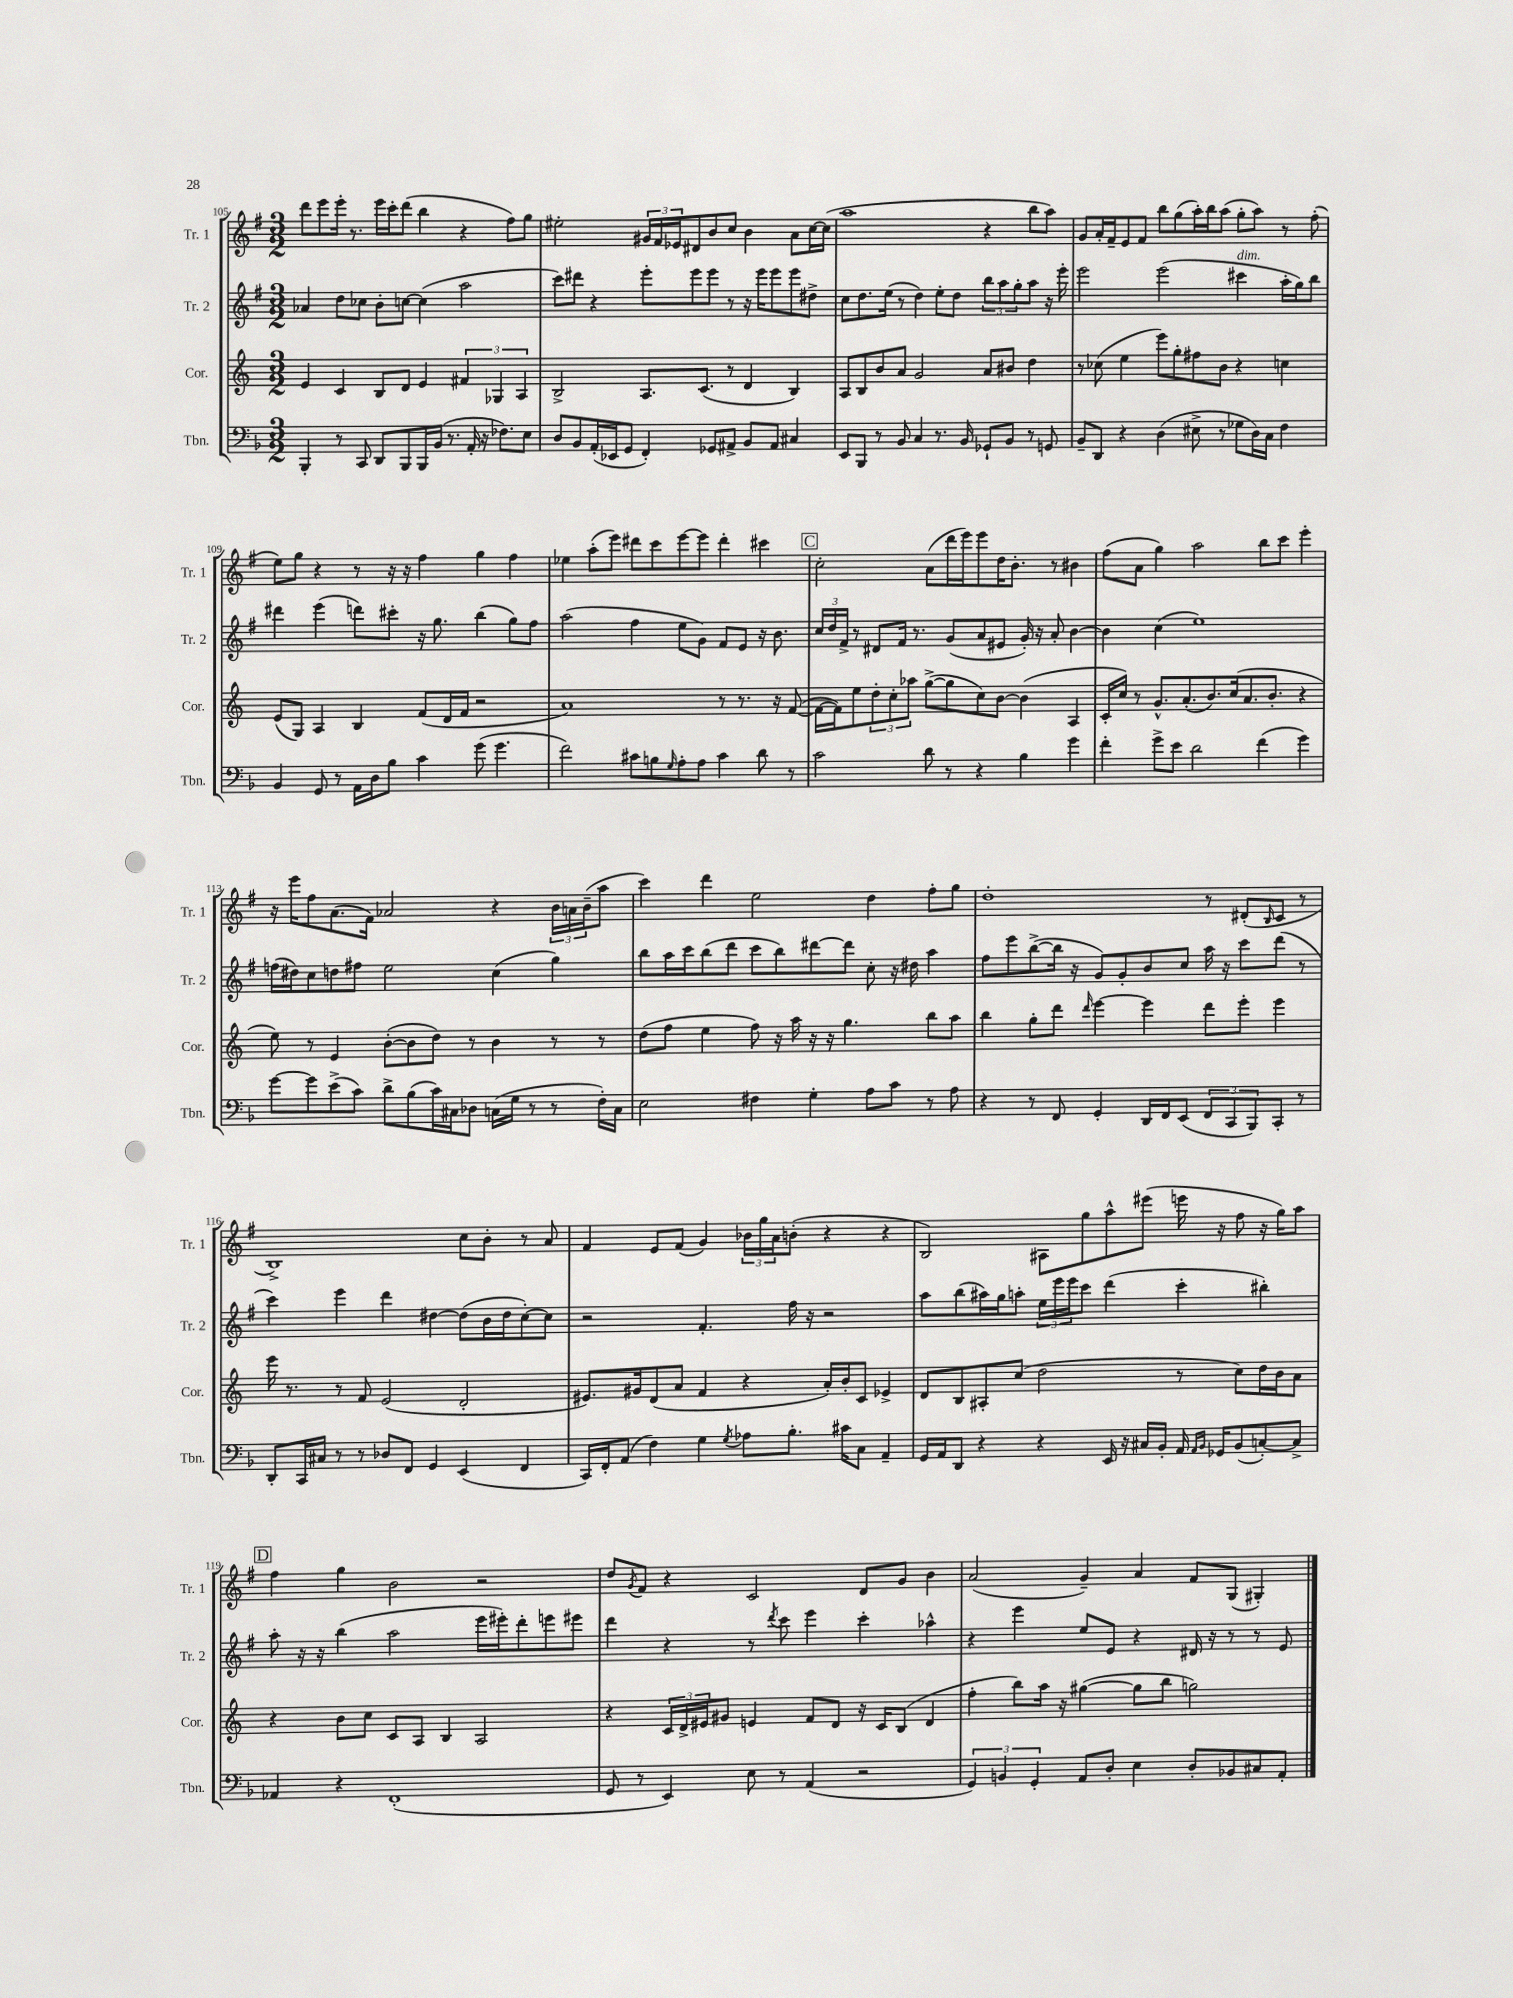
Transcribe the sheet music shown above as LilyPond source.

<<
\new StaffGroup <<
\new Staff = "s0" \with { instrumentName = "Tr. 1" shortInstrumentName = "Tr. 1" } {
    \clef treble \key g \major \numericTimeSignature \time 3/2
    d'''8 e'''8 e'''16-. r8. e'''16 c'''16-. d'''8( b''4 r4 fis''8) g''8 |
    eis''2-. \tuplet 3/2 { gis'16 fis'16 ees'16 } dis'8 b'8 c''8 b'4 a'8 c''16~ c''16( |
    a''1 r4 b''8 a''8) |
    g'8 a'16-. fis'16-- e'8 fis'8 b''8 g''8( a''16-.) b''16 a''8( g''8-. a''8) r8 fis''8-.( |
    e''8) g''8 r4 r8 r16 r16 fis''4 g''4 fis''4 |
    ees''4 a''8-.( e'''8) dis'''8 c'''8 e'''8~ e'''8 dis'''4-. cis'''4 |
    \mark \markup { \box "C" } c''2-. a'8( d'''16 e'''16) e'''8 d''16 b'8.-. r8 bis'4 |
    fis''8( a'8 g''4) a''2 b''8 c'''8 e'''4-. |
    r16 e'''16 fis''8 a'8.( fis'16) aes'2 r4 \tuplet 3/2 { b'16 a'16 b'16--( } a''8 |
    c'''4) d'''4 e''2 d''4 fis''8-. g''8 |
    d''1-. r8 dis'8-.( \grace { b16 } c'8 r8 |
    b1->) c''8 b'8-. r8 a'8 |
    fis'4 e'8 fis'8( g'4) \tuplet 3/2 { bes'16 g''16 a'16 } b'8-.( r4 r4 |
    b2) ais8 g''8 a''8-^ eis'''8( e'''16 r16 fis''8 r16 g''16) a''8 |
    \mark \markup { \box "D" } fis''4 g''4 b'2 r2 |
    d''8 \acciaccatura { g'8 } fis'8 r4 c'2 d'8 g'8 b'4 |
    a'2( g'4--) a'4 fis'8 g8( gis4-.) \bar "|." |
}
\new Staff = "s1" \with { instrumentName = "Tr. 2" shortInstrumentName = "Tr. 2" } {
    \clef treble \key g \major \numericTimeSignature \time 3/2
    aes'4 d''8 ces''8 b'8-. c''8~ c''4( a''2 |
    c'''8) dis'''8 r4 e'''8-. e'''8 e'''8 r8 r16 e'''16 e'''8 e'''8 dis''8-> |
    c''8 d''8. e''16( r8 d''4) e''8-. d''8 \tuplet 3/2 { b''8 a''8 g''8-. } a''8 r16 e'''16-. |
    e'''2 e'''2( cis'''4^\markup { \italic "dim." } a''16-. g''16) b''8 |
    dis'''4 e'''4( d'''8) cis'''8-. r16 g''8. b''4( g''8) fis''8 |
    a''2( fis''4 e''8 g'8) fis'8 e'8 r16 b'8. |
    \mark \markup { \box "C" } \tuplet 3/2 { c''16 d''16 fis'16-> } r8 dis'8 fis'16 r8. g'8( a'8 eis'8 g'16-.) r16 a'8-. b'4~ |
    b'4 c''4( e''1) |
    f''16( dis''16) c''8 d''8 fis''8 e''2 c''4( g''4) |
    b''8 a''16 c'''16 b''8( d'''8 c'''8 b''8) dis'''8~ dis'''8 c''8-. r16 dis''16 a''4 |
    fis''8 e'''8 b''8~->( b''16 r16 g'8) g'8-. b'8 c''8 a''16 r16 c'''8 d'''8( r8 |
    c'''4) e'''4 d'''4 dis''4~ dis''8( b'16 dis''16 c''8~-.) c''8 |
    r2 fis'4.-. fis''16 r16 r2 |
    a''8 b''8( ais''16) g''16 a''8-. \tuplet 3/2 { e''16 e'''16 e'''16 } c'''8 d'''4( c'''4-. bis''4-.) |
    \mark \markup { \box "D" } a''8-. r16 r16 b''4( a''2 e'''16 eis'''16-.) d'''8-. e'''8 eis'''8 |
    d'''4 r4 r8 \acciaccatura { d'''8 } c'''8 e'''4 c'''4-. aes''4-^ |
    r4 e'''4 e''8 e'8 r4 dis'16 r16 r8 r8 e'8 \bar "|." |
}
\new Staff = "s2" \with { instrumentName = "Cor." shortInstrumentName = "Cor." } {
    \clef treble \key c \major \numericTimeSignature \time 3/2
    e'4 c'4 b8 d'8 e'4 \tuplet 3/2 { fis'4 ges4 a4 } |
    b2-> a8. c'8.( r8 d'4 b4) |
    a8 b8 b'8 a'8 g'2 a'8 bis'8 d''4 |
    r8 ces''8( e''4 e'''8) g''8-. fis''8 b'8 r4 c''4 |
    e'8( g8) a4 b4 f'8( d'16 f'16 r2 |
    a'1) r8 r8. r16 f'8~( |
    \mark \markup { \box "C" } f'16~ f'16) e''8 \tuplet 3/2 { d''8-. c''8-. aes''8 } g''8~->( g''8 c''8) b'8~ b'4( a4 |
    c'16-. c''16) r8 g'8.-^ a'8.-.( b'8.) c''16( a'8. b'8.-. r4 |
    e''8) r8 e'4 b'8~-.( b'8 d''8) r8 b'4 r8 r8 |
    d''8( f''8 e''4 f''8) r16 a''16 r16 r16 g''4. b''8 a''8 |
    b''4 g''8-. d'''8 \grace { d'''16 } e'''4~ e'''4 d'''8 e'''8-. e'''4 |
    e'''16 r8. r8 f'8 e'2( d'2-. |
    eis'8.) gis'16 d'8( a'8 f'4 r4 a'16-.) b'16-. c'8 ees'4-> |
    d'8 b8 ais8-. c''8( d''2 r8 c''8) d''16 b'16 a'8 |
    \mark \markup { \box "D" } r4 b'8 c''8 c'8 a8 b4 a2 |
    r4 \tuplet 3/2 { c'16 d'16-> eis'16 } gis'8 e'4 f'8 d'8 r16 c'16 b8( d'4 |
    f''4-. b''8) a''16 r16 gis''4~( gis''8 b''8 g''2) \bar "|." |
}
\new Staff = "s3" \with { instrumentName = "Tbn." shortInstrumentName = "Tbn." } {
    \clef bass \key f \major \numericTimeSignature \time 3/2
    bes,,4-. r8 c,8 d,8 bes,,8 bes,,16 bes,16( r8. a,16-. r16 fes8.) e8 |
    d8 bes,8 a,16-.( ees,16 g,8 f,4-.) ges,8 ais,8-> bes,8 ais,8 cis4 |
    e,8 bes,,8 r8 bes,8 c4 r8. bes,16 ges,8-! bes,8 r8 g,8 |
    bes,8-- d,8 r4 d4( eis8-> r8 ges8 d16) c16 f4 |
    bes,4 g,8 r8 a,16 d16 bes8 c'4 g'8( g'4. |
    f'2) cis'8 b8 \grace { g16 } a8-. a8 cis'4 d'8 r8 |
    \mark \markup { \box "C" } c'2 d'8 r8 r4 bes4 g'4 |
    f'4-. g'8-> e'8 d'2 f'4( g'4) |
    g'8~ g'8 e'8->( c'8) d'8-> bes8( c'16) cis16 des8 c16( g16 r8 r8 f16-.) c16 |
    e2 fis4 g4-. a8 c'8 r8 a8 |
    r4 r8 f,8 g,4-. d,16 f,16 e,8( \tuplet 3/2 { f,8 c,8 bes,,8) } c,8-. r8 |
    d,8-. c,16 cis16 r8 r8 des8 f,8 g,4 e,4( f,4 |
    c,16) f,16-. a,8( f4) g4 \acciaccatura { g8 } aes8 bes8.-. cis'16 c8 a,4-- |
    g,16 a,16 d,8 r4 r4 e,16 r16 cis16 bes,16-. a,16 \grace { a,16 bes,16 } ges,16 bes,8( c8~-.) c8-> |
    \mark \markup { \box "D" } aes,4 r4 f,1-.( |
    g,8 r8 e,4) e8 r8 a,4( r2 |
    \tuplet 3/2 { g,4) b,4 g,4-. } a,8 d8-. e4 d8-. bes,8 cis8 a,8-. \bar "|." |
}
>>
>>
\layout { \context { \Score currentBarNumber = #105 } }
